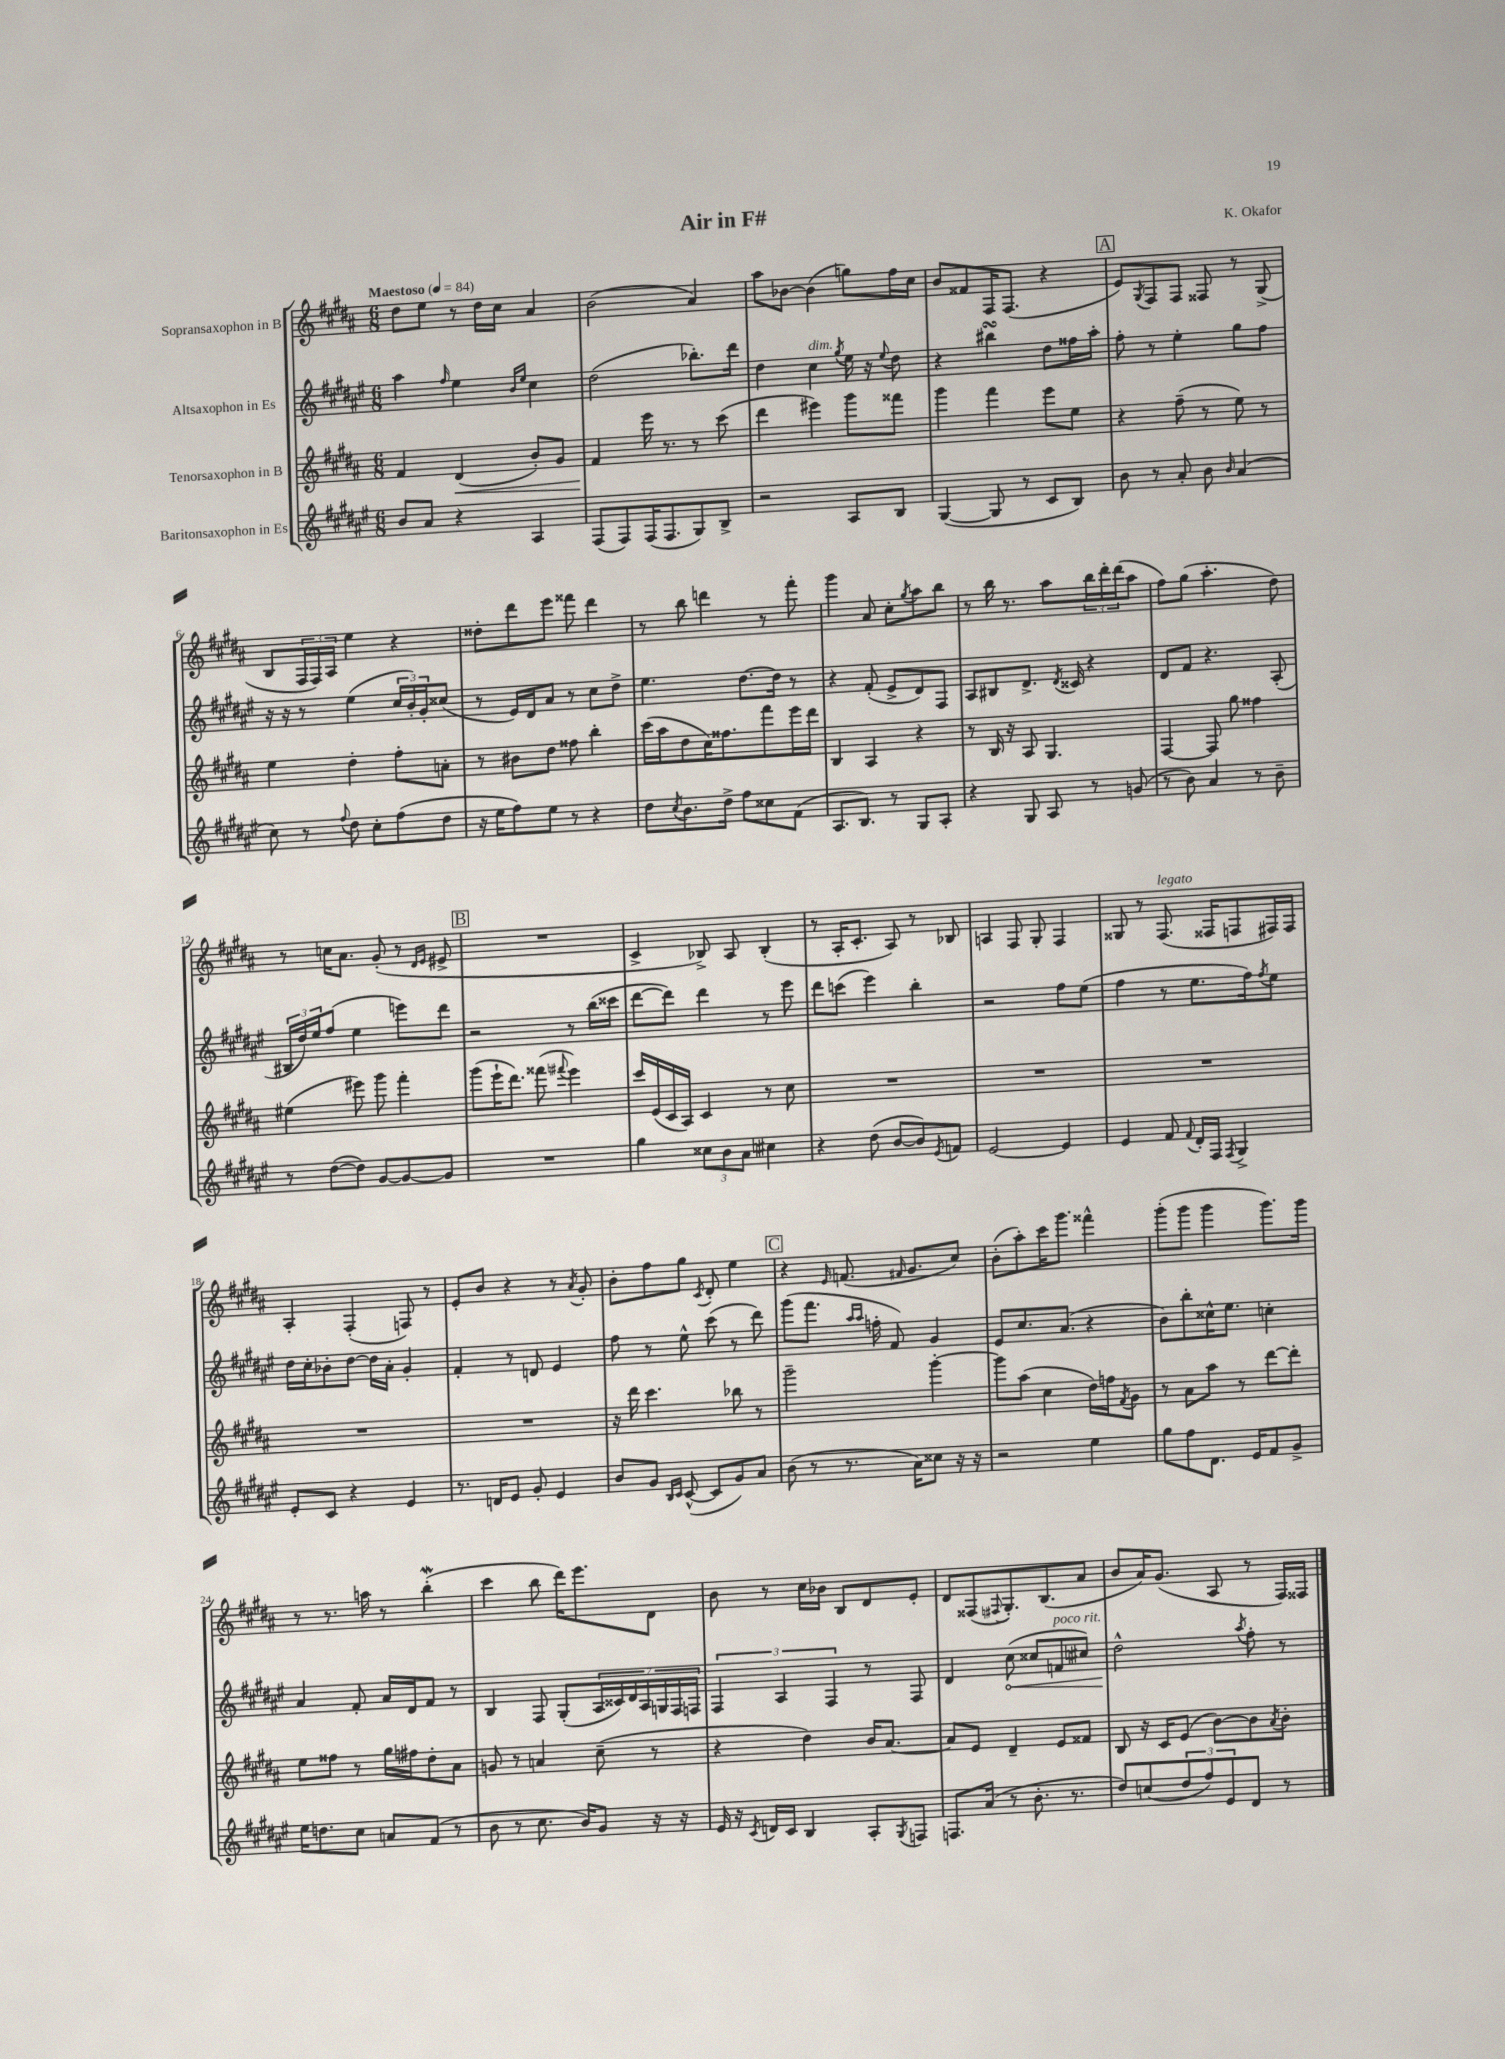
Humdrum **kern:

**kern	**kern	**dynam	**kern	**dynam	**kern
*part4	*part3	*part3	*part2	*part2	*part1
*staff4	*staff3	*staff3	*staff2	*staff2	*staff1
*I"Baritonsaxophon in Es	*I"Tenorsaxophon in B	*	*I"Altsaxophon in Es	*	*I"Sopransaxophon in B
*clefG2	*clefG2	*	*clefG2	*	*clefG2
*k[f#c#g#d#a#e#]	*k[f#c#g#d#a#]	*	*k[f#c#g#d#a#e#]	*	*k[f#c#g#d#a#]
*M6/8	*M6/8	*	*M6/8	*	*M6/8
*MM84	*MM84	*	*MM84	*	*MM84
=1	=1	=1	=1	=1	=1
!	!	!	!	!	!LO:TX:a:B:t=Maestoso
8b/L	4f#/	.	4aa#\	.	8dd#\L
8a#/J	.	.	.	.	8ee\J
.	.	.	16qqff#/	.	.
!	!	!LO:HP:b	!	!	!
4r	(4d#/	<	4ee#\	.	8r
.	.	.	.	.	16dd#\LL
.	.	.	.	.	16cc#\JJ
.	.	.	16qqb/LL	.	.
.	.	.	16qqee#/JJ	.	.
4A#/	8b'/L)	.	4cc#\	.	4a#/
.	8g#/J	.	.	.	.
=2	=2	=2	=2	=2	=2
(8F#/L	4f#/	.	(2dd#\	.	(2b\
8F#/)	.	.	.	.	.
(16F#/K	16eee\	[	.	.	.
8.F#/	8.r	.	.	.	.
8G#/)	8r	.	8.bb-X'\L)	.	4a#/)
8B^/J	(8ccc#\	.	.	.	.
.	.	.	16ddd#\Jk	.	.
=3	=3	=3	=3	=3	=3
2r	4ddd#\	.	4dd#\	.	8aa#\L
.	.	.	.	.	[8b-X\J
!	!	!	!LO:TX:a:i:t=dim.	!	!
.	4eee#X\)	.	4cc#\	.	(4b-\]
.	.	.	8qgg#/	.	.
8A#/L	8ggg#\L	.	16ee#\	.	8ggn\L)
.	.	.	16r	.	.
.	.	.	8qqee#/	.	.
8B/J	8fff##X\J	.	8dd#\	.	16ff#\L
.	.	.	.	.	16cc#\JJ
=4	=4	=4	=4	=4	=4
([4G#/	4ggg#\	.	4r	.	8b/L
.	.	.	.	.	8f##X/
8G#/]	4fff#\	.	4bb#XsSsS\	.	16F#/K
.	.	.	.	.	(8.F#/J
8r	.	.	.	.	.
8c#/L	8eee\L	.	8dd#\L	.	4r
8B/J)	8ee\J	.	16ff##X\L	.	.
.	.	.	16aa#'\JJ	.	.
!!LO:REH:place=s1:t=A
=5	=5	=5	=5	=5	=5
8b\	4r	.	8ff#'\	.	8e/L)
.	.	.	.	.	8qG#/
8r	.	.	8r	.	8F#/
8a#'/	(8ff#~\	.	4ee#'\	.	8F#/J
8b\	8r	.	.	.	8F##X/
16qqb/	.	.	.	.	.
(4a#/	8ee\)	.	8gg#\L	.	8r
.	8r	.	8ff#\J	.	(8G#^/
!!LO:LB:g=z
=6	=6	=6	=6	=6	=6
8cc#\)	4ee\	.	16r	.	8B/L
.	.	.	16r	.	.
8r	.	.	8r	.	24F#/L
.	.	.	.	.	24F#/)
.	.	.	.	.	24A#/JJ
8qqff#/	.	.	.	.	.
8dd#\	4dd#'\	.	(4ee#\	.	4ee\
8cc#'\L	.	.	.	.	.
(8ff#\	8ff#'\L	.	24cc#/LL	.	4r
.	.	.	24b'/)	.	.
.	.	.	24g#'/J	.	.
8dd#\J	8an'\J	.	(8cc##X/J	.	.
=7	=7	=7	=7	=7	=7
16r	8r	.	8r	.	8dd##X'\L
16ee#\KL	.	.	.	.	.
8ff#\)	8b#X\L	.	16e#/LL)	.	8ddd#\
.	.	.	16d#/J	.	.
8ee#\J	8dd#\J	.	8a#/J	.	8eee\J
8r	8ff##X\	.	8r	.	8fff##X\
4r	4bb'\	.	8cc#\L	.	4ddd#\
.	.	.	8dd#^\J	.	.
=8	=8	=8	=8	=8	=8
8dd#\L	(16ccc#\LL	.	4.ee#\	.	8r
.	16aa#\J	.	.	.	.
8qcc#/	.	.	.	.	.
8.b\	8dd#\	.	.	.	8bb\
.	16cc#\K)	.	.	.	4dddn\
16dd#^\Jk	8.ff##X\	.	.	.	.
8ff#\L	.	.	[8.dd#\L	.	.
8cc##X\	8fff#\	.	.	.	8r
.	.	.	16dd#\Jk]	.	.
(8f#\J	16eee\L	.	8r	.	8fff#'\
.	16ddd#\JJ	.	.	.	.
=9	=9	=9	=9	=9	=9
8.A#/L	4B/	.	4r	.	4ggg#\
8.B/J)	.	.	.	.	.
.	4A#/	.	(8f#'/	.	8a#/
8r	.	.	8e#^/L	.	8cc#'\L
.	.	.	.	.	8qgg#/
8G#/L	4r	.	8d#/)	.	8aa#\
8A#'/J	.	.	8F#/J	.	8bb\J
=10	=10	=10	=10	=10	=10
4r	8r	.	8A#/L	.	8r
.	16B/	.	8B#X/	.	16bb\
.	16r	.	.	.	8.r
8G#/	8A#/	.	8.d#^/J	.	.
8A#/	4.G#/	.	.	.	8aa#\L
.	.	.	8qd#/	.	.
.	.	.	16c##X/	.	.
8r	.	.	4r	.	24bb\L
.	.	.	.	.	24ddd#'\
.	.	.	.	.	(24ddd#\J
(8gn/	.	.	.	.	8aa#\J
=11	=11	=11	=11	=11	=11
8r	[4F#/	.	8d#/L	.	8ff#\L)
8b\)	.	.	8f#/J	.	(8gg#\J
4a#/	8F#/]	.	4.r	.	4.aa#'\
.	8gg#\	.	.	.	.
8r	4ff##X\	.	.	.	.
8b~\	.	.	(8A#'/	.	8dd#\)
!!LO:LB:g=z
=12	=12	=12	=12	=12	=12
8r	(4ee#X\	.	24B#X/LL	.	8r
.	.	.	24dd#/)	.	.
.	.	.	24ee#/J	.	.
([8dd#\L	.	.	(8ff#/J	.	16ccn\KL
.	.	.	.	.	8.a#\J
8dd#\J])	8eee#X\)	.	4ee#\	.	.
[8g#/L	8ggg#\	.	.	.	(8g#'/
8g#/_	4fff#'\	.	8eeen\L)	.	8r
.	.	.	.	.	16qqd#/LL
.	.	.	.	.	16qqe/JJ
8g#/J]	.	.	8ddd#\J	.	8e#X^/
!!LO:REH:place=s1:t=B
=13	=13	=13	=13	=13	=13
2.r	(8ggg#\L	.	2r	.	2.r
.	16eee`\K	.	.	.	.
.	8.ddd#\J)	.	.	.	.
.	(8fff##X\	.	.	.	.
.	8qqfff#X/	.	.	.	.
.	4eee\)	.	8r	.	.
.	.	.	(16bb\LL	.	.
.	.	.	16ccc##X\JJ	.	.
=14	=14	=14	=14	=14	=14
4gg#\	16ccc#/LL	.	[8ddd#\L	.	4c#^/
.	(16e/	.	.	.	.
.	16c#/	.	8ddd#\J])	.	.
.	16A#/JJ)	.	.	.	.
12cc##X\L	4c#/	.	4ddd#\	.	8B-X^/)
12b\	.	.	.	.	.
.	.	.	.	.	8A#/
12a#\J	.	.	.	.	.
4cc#X\	8r	.	8r	.	(4B-'/
.	8cc#\	.	8eee#\	.	.
=15	=15	=15	=15	=15	=15
4r	2.r	.	8ddd#\L	.	8r
.	.	.	(8cccn\J	.	16A#'/KL
.	.	.	.	.	8.c#'/J
(8dd#\	.	.	4eee#\)	.	.
[8b/L	.	.	.	.	8A#/)
8b/])	.	.	4bb'\	.	8r
8qe#/	.	.	.	.	.
8fn/J	.	.	.	.	8B-X/
=16	=16	=16	=16	=16	=16
[2e#/	2.r	.	2r	.	4An/
.	.	.	.	.	8F#/
.	.	.	.	.	8G#'/
4e#/]	.	.	8ff#\L	.	4F#/
.	.	.	(8ee#\J	.	.
=17	=17	=17	=17	=17	=17
4e#/	2.r	.	4ff#\	.	8G##X/
.	.	.	.	.	8r
!	!	!	!	!	!LO:TX:a:i:t=legato
8f#/	.	.	8r	.	(8.F#/
8qqf#/	.	.	.	.	.
16d#'/LL	.	.	8.ee#\L	.	.
16F#/JJ	.	.	.	.	16F##X/KL
8qF#/	.	.	.	.	.
4G#^/	.	.	.	.	8Fn/
.	.	.	16ff#\k)	.	.
.	.	.	8qff#/	.	.
.	.	.	8ee#\J	.	16F#X/L)
.	.	.	.	.	16F#/JJ
!!LO:LB:g=z
=18	=18	=18	=18	=18	=18
8e#'/L	2.r	.	16dd#\LL	.	4A#'/
.	.	.	16cc#'\J	.	.
8c#/J	.	.	8b-X'\	.	.
4r	.	.	[8dd#\J	.	(4F#'/
.	.	.	16dd#\LL]	.	.
.	.	.	16a#'\JJ	.	.
4e#/	.	.	4g#'/	.	8Fn/)
.	.	.	.	.	8r
=19	=19	=19	=19	=19	=19
8.r	2.r	.	4f#'/	.	8e'/L
.	.	.	.	.	8b/J
16dn/KL	.	.	.	.	.
8e#/J	.	.	8r	.	4r
8g#'/	.	.	8dn/	.	.
4e#/	.	.	4e#/	.	8r
.	.	.	.	.	8qa#/
.	.	.	.	.	8g#'/
=20	=20	=20	=20	=20	=20
8b/L	16r	.	8ff#\	.	8b'\L
.	16ddd#\	.	.	.	.
8g#/J	4.ccc#\	.	8r	.	8ff#\
16qqB/LL	.	.	.	.	.
16qqc#/JJ	.	.	.	.	.
([8c#^^/	.	.	8ee#^^\	.	8gg#\J
.	.	.	.	.	8qc#/
8c#/L]	.	.	(8ccc#\	.	8d#'/
8g#/)	8bb-X\	.	8r	.	4ee\
8a#/J	8r	.	8ddd#\)	.	.
!!LO:REH:place=s1:t=C
=21	=21	=21	=21	=21	=21
(8b\	2ggg#~\	.	(8ggg#\L	.	4r
8r	.	.	8.fff#\J	.	.
.	.	.	.	.	16qqe/
8.r	.	.	.	.	(8.fn/
.	.	.	16qqaa#/LL	.	.
.	.	.	16qqaa#/JJ	.	.
.	.	.	16ffn'\	.	.
.	.	.	8f#/)	.	.
.	.	.	.	.	16qqf#X/
16a#\KL)	.	.	.	.	8.g#/L
8cc##X\J	[4ggg#'\	.	4g#/	.	.
16r	.	.	.	.	8cc#/J)
16r	.	.	.	.	.
=22	=22	=22	=22	=22	=22
2r	8ggg#\L]	.	8e#/L	.	(8b'\L
.	(8aa#\J	.	8.cc#/	.	8aa#'\)
.	4cc#\	.	.	.	16ccc#\K
.	.	.	(8.a#/J	.	8.ggg#\J
4ee#\	16dd#\LL)	.	4r	.	4fff##X^^\
.	16ffn\J	.	.	.	.
.	8qf#/	.	.	.	.
.	8g#\J	.	.	.	.
=23	=23	=23	=23	=23	=23
8gg#\L	8r	.	8b\L)	.	(8ggg#'\L
8ff#\	8a#\L	.	8bb'\	.	8ggg#\J
8.d#\J	8aa#\J	.	16cc##X^^\K	.	4ggg#\
.	.	.	8.ee#\J	.	.
.	8r	.	.	.	.
16e#/KL	.	.	.	.	.
8f#/	[8ddd#\L	.	4ccn'\	.	8.ggg#\L)
8g#^/J	8ddd#'\J]	.	.	.	.
.	.	.	.	.	16ggg#\Jk
!!LO:LB:g=z
=24	=24	=24	=24	=24	=24
16ee#\KL	8ee\L	.	4a#/	.	8r
8.ddn\	.	.	.	.	.
.	8ff##X\J	.	.	.	8.r
8cc#\J	8r	.	8f#'/	.	.
.	.	.	.	.	16aan\
8an/L	16gg#\LL	.	16a#/LL	.	8r
.	16ff#X\J	.	16d#/J	.	.
(8f#/J	8dd#'\	.	8f#/J	.	(4bbw'\
8r	8a#\J	.	8r	.	.
=25	=25	=25	=25	=25	=25
8b\	8gn/	.	4B/	.	4ccc#\
8r	8r	.	.	.	.
8.cc#\	4an/	.	8F#/	.	8bb\
.	.	.	(8G#'/L	.	16ddd#\KL)
16b/KL)	.	.	.	.	8.eee\
8g#/J	(8cc#~\	.	28A#/L	.	.
.	.	.	28c##X/)	.	.
.	.	.	28d#/	.	.
.	.	.	28A#/	.	.
16r	8r	.	.	.	8d#\J
.	.	.	28Gn/	.	.
.	.	.	28F#/	.	.
16r	.	.	.	.	.
.	.	.	28Fn/JJ	.	.
=26	=26	=26	=26	=26	=26
16e#/	4r	.	6F#/	.	8b\
16r	.	.	.	.	.
8qc#/	.	.	.	.	.
16dn/LL	.	.	.	.	8r
.	.	.	6A#/	.	.
16c#/JJ	.	.	.	.	.
4B/	4dd#\)	.	.	.	16cc#\LL
.	.	.	.	.	16b-X\JJ
.	.	.	6F#/	.	.
.	.	.	.	.	8B/L
8A#'/L	16b/KL	.	8r	.	8d#/
.	[8.a#/J	.	.	.	.
8qG#/	.	.	.	.	.
8Fn/J	.	.	8F#/	.	8e'/J
=27	=27	=27	=27	=27	=27
8.Fn/L	8a#/L]	.	4d#/	.	8d#/L
.	8e/J	.	.	.	(8F##X/
(16a#/Jk	.	.	.	.	.
.	.	.	.	.	8qqF#X/
!	!	!	!	!LO:HP:b	!
8r	4d#~/	.	(8cc#\	<	8.G#'/)
8.b'\	.	.	8cc##X/L	.	.
.	.	.	.	.	(8.B/
!	!	!	!LO:TX:a:i:t=poco rit.	!	!
.	8e/L	.	8fn/	.	.
8.r	.	.	.	.	.
.	8f##X/J	.	8cc#X/J)	.	8a#/J
=28	=28	=28	=28	=28	=28
8dd#/L)	8B/	.	2dd#^^\	.	8b/L
(8ccn/	16r	.	.	.	16a#/K)
.	16c#/KL	.	.	.	(8.g#/J
12dd#/	(8e/J	.	.	.	.
12ff#/)	.	.	.	.	.
.	[8b\L)	.	.	.	8A#/
12e#/	.	.	.	.	.
.	.	.	8qaa#/	.	.
8d#/J	8b\]	.	8ff#'\	[	8r
.	8qa#/	.	.	.	.
8r	8b'\J	.	8r	.	16F#/LL)
.	.	.	.	.	16F##X/JJ
==	==	==	==	==	==
*-	*-	*-	*-	*-	*-
